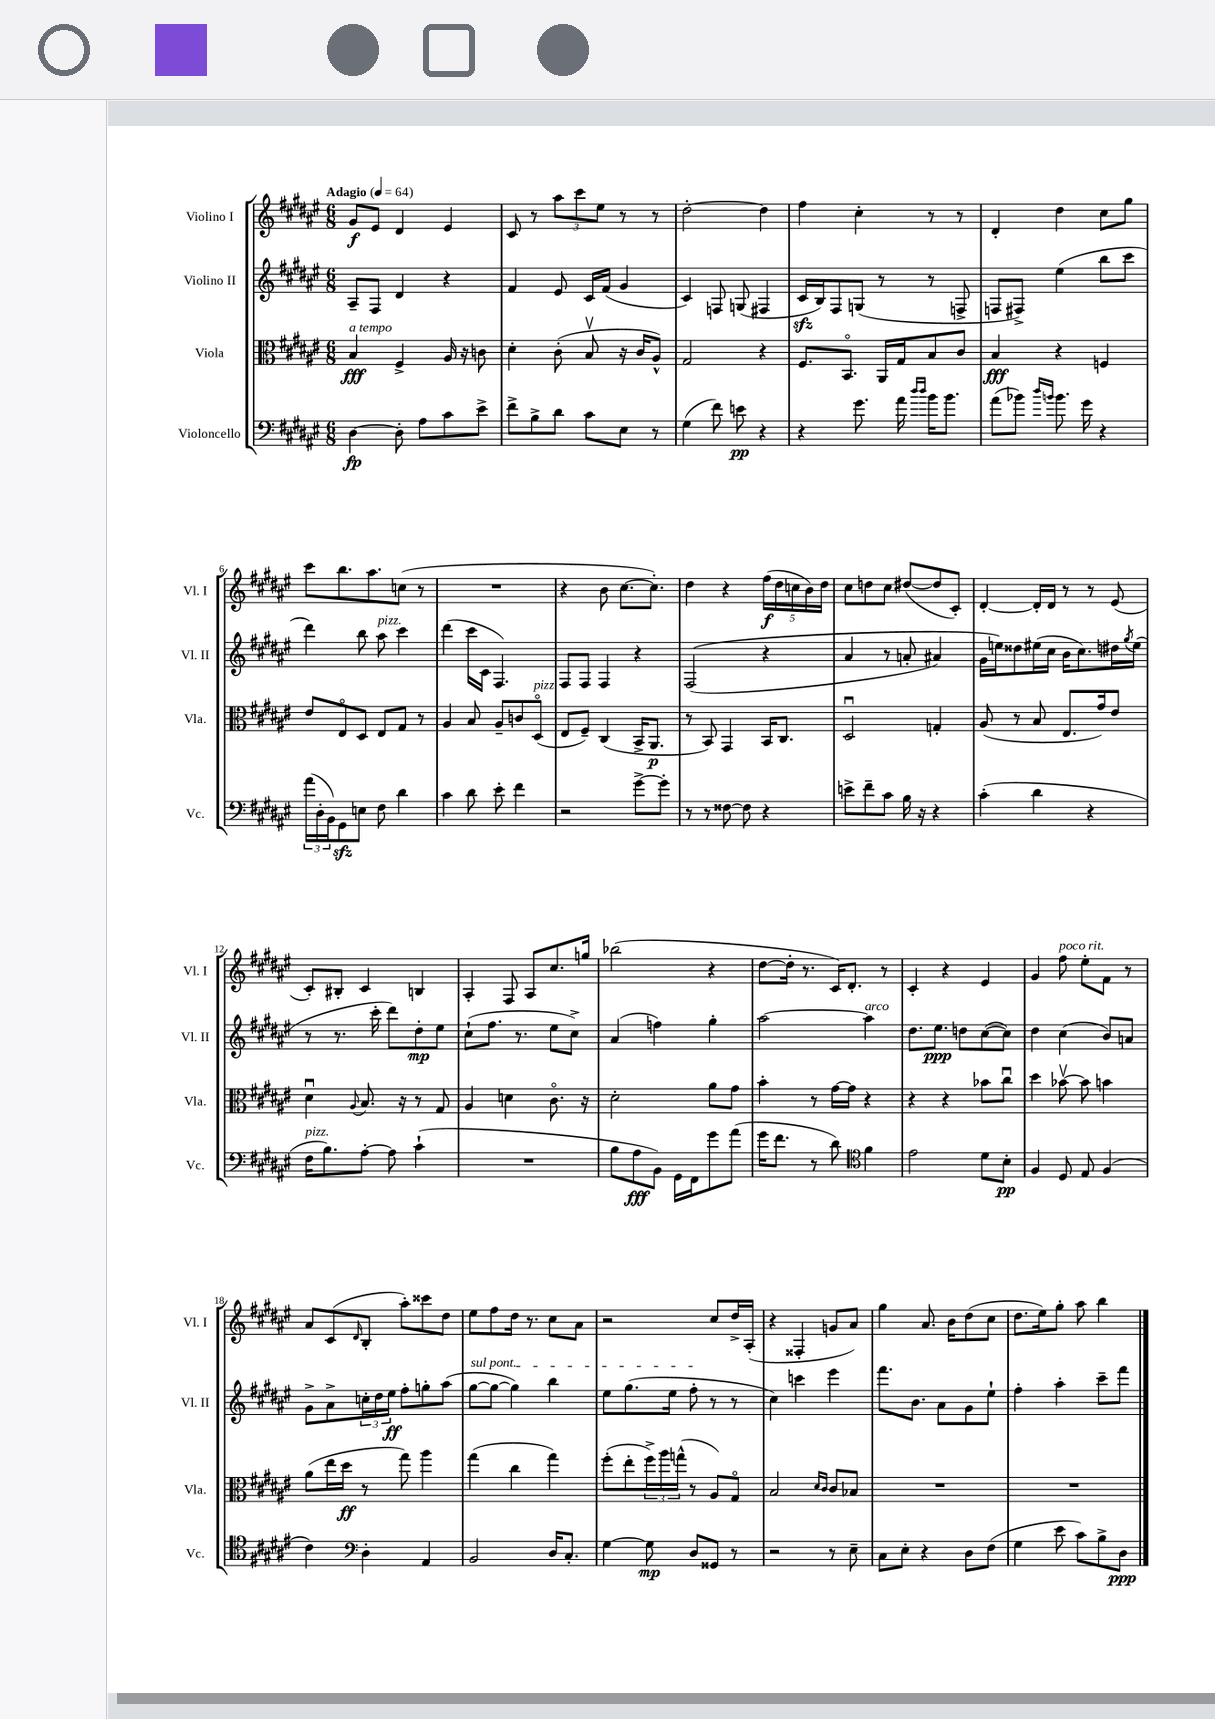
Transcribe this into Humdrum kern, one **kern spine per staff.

**kern	**dynam	**kern	**dynam	**kern	**dynam	**kern	**dynam
*part4	*part4	*part3	*part3	*part2	*part2	*part1	*part1
*staff4	*staff4	*staff3	*staff3	*staff2	*staff2	*staff1	*staff1
*I"Violoncello	*	*I"Viola	*	*I"Violino II	*	*I"Violino I	*
*I'Vc.	*	*I'Vla.	*	*I'Vl. II	*	*I'Vl. I	*
*clefF4	*	*clefC3	*	*clefG2	*	*clefG2	*
*k[f#c#g#d#a#e#]	*	*k[f#c#g#d#a#e#]	*	*k[f#c#g#d#a#e#]	*	*k[f#c#g#d#a#e#]	*
*M6/8	*	*M6/8	*	*M6/8	*	*M6/8	*
*MM64	*	*MM64	*	*MM64	*	*MM64	*
=1	=1	=1	=1	=1	=1	=1	=1
!	!	!	!	!	!	!LO:TX:a:B:t=Adagio	!
!	!	!LO:TX:a:i:t=a tempo	!	!	!	!	!
[4D#\	fp	4B/	fff	8A#~/L	.	8g#/L	f
.	.	.	.	8F#/J	.	8e#/J	.
8D#'\]	.	4F#^/	.	4d#/	.	4d#/	.
8A#\L	.	.	.	.	.	.	.
8c#\	.	16A#/	.	4r	.	4e#/	.
.	.	16r	.	.	.	.	.
8e#^\J	.	8cn\	.	.	.	.	.
=2	=2	=2	=2	=2	=2	=2	=2
8f#^\L	.	4d#'\	.	4f#/	.	8c#/	.
8B^\	.	.	.	.	.	8r	.
8d#\J	.	(8c#'\	.	8e#/	.	12aa#\L	.
.	.	.	.	.	.	12ccc#\	.
8c#\L	.	8Bv/	.	16c#/LL	.	.	.
.	.	.	.	.	.	12ee#\J	.
.	.	.	.	(16f#/JJ	.	.	.
8E#\J	.	16r	.	4g#/	.	8r	.
.	.	16c#/KL	.	.	.	.	.
8r	.	8A#^^/J)	.	.	.	8r	.
=3	=3	=3	=3	=3	=3	=3	=3
(4G#\	.	2G#/	.	4c#/)	.	[2dd#'\	.
8f#\)	.	.	.	8Fn/	.	.	.
8en\	pp	.	.	(8Gn/	.	.	.
4r	.	4r	.	4F#X/	.	4dd#\]	.
=4	=4	=4	=4	=4	=4	=4	=4
4r	.	8.F#/L	.	16c#zz/LL	.	4ff#\	.
.	.	.	.	16B/J)	.	.	.
.	.	.	.	8F#/	.	.	.
.	.	8.BB/J	.	.	.	.	.
8.g#\	.	.	.	(8Gn/J	.	4cc#'\	.
.	.	16AA#/LL	.	8r	.	.	.
16a#\	.	16G#/J	.	.	.	.	.
16qqdd#/LL	.	.	.	.	.	.	.
16qqdd#/JJ	.	.	.	.	.	.	.
16b\KL	.	8B/	.	8r	.	8r	.
8.b\J	.	.	.	.	.	.	.
.	.	8c#/J	.	8Fn^/	.	8r	.
=5	=5	=5	=5	=5	=5	=5	=5
(8a#\L	.	4B/	fff	8Fn/L	.	4d#'/	.
8b-X\J)	.	.	.	8F#X^/J)	.	.	.
16qqdd#/LL	.	.	.	.	.	.	.
16qqbn/JJ	.	.	.	.	.	.	.
8.b\	.	4r	.	(4ee#\	.	4dd#\	.
16g#\	.	.	.	.	.	.	.
4r	.	4Fn/	.	8bb\L	.	8cc#\L	.
.	.	.	.	8ccc#\J	.	8gg#\J	.
!!LO:LB:g=z
=6	=6	=6	=6	=6	=6	=6	=6
(24a#\LL	.	8e#/L	.	4ddd#\)	.	8ccc#\L	.
24D#'\	.	.	.	.	.	.	.
24BB\J)	.	.	.	.	.	.	.
8GG#zz\	.	8E#/	.	.	.	8.bb\	.
8En\J	.	8D#/J	.	8bb\	.	.	.
.	.	.	.	.	.	8.aa#\	.
!	!	!	!	!LO:TX:a:i:t=pizz.	!	!	!
8F#\	.	8E#/L	.	8aa#\	.	.	.
4d#\	.	8G#/J	.	4ccc#\	.	(8ccn\J	.
.	.	8r	.	.	.	8r	.
=7	=7	=7	=7	=7	=7	=7	=7
4c#\	.	4A#/	.	(4ddd#\	.	2.r	.
8d#\	.	8B/	.	16ccc#\LL	.	.	.
.	.	.	.	16c#\JJ	.	.	.
8e#'\	.	8A#~/L	.	4.F#/)	.	.	.
4f#\	.	8cn/	.	.	.	.	.
!	!	!LO:TX:a:i:t=pizz.	!	!	!	!	!
.	.	(8D#/J	.	.	.	.	.
=8	=8	=8	=8	=8	=8	=8	=8
2r	.	8E#/L	.	8F#/L	.	4r	.
.	.	8F#~/J)	.	8F#/J	.	.	.
.	.	(4C#/	.	4F#/	.	8b\	.
.	.	.	.	.	.	[8.cc#\L	.
[8g#^\L	.	16BB^/KL	.	4r	.	.	.
.	.	8.AA#/J	p	.	.	8.cc#'\J])	.
8g#'\J]	.	.	.	.	.	.	.
=9	=9	=9	=9	=9	=9	=9	=9
8r	.	8r	.	((2F#/	.	4dd#\	.
8r	.	8BB/)	.	.	.	.	.
[8F##X\	.	4GG#/	.	.	.	4r	.
8F##\]	.	.	.	.	.	.	.
4r	.	16BB/KL	.	4r	.	(20ff#\LL	f
.	.	.	.	.	.	20dd#\	.
.	.	8.C#/J	.	.	.	.	.
.	.	.	.	.	.	20ccn\	.
.	.	.	.	.	.	20b\)	.
.	.	.	.	.	.	20dd#\JJ	.
=10	=10	=10	=10	=10	=10	=10	=10
8en^\L	.	2D#u/	.	4a#/	.	8cc#\L	.
8f#~\	.	.	.	.	.	8ddn\	.
8c#\J	.	.	.	8r	.	8cc#\J	.
16B\	.	.	.	8an'/	.	([8dd#X/L	.
16r	.	.	.	.	.	.	.
4r	.	4Gn'/	.	4a#X/)	.	8dd#/]	.
.	.	.	.	.	.	8c#'/J)	.
=11	=11	=11	=11	=11	=11	=11	=11
(4c#'\	.	(8A#/	.	16g#\LL	.	[4d#'/	.
.	.	.	.	16een\J)	.	.	.
.	.	8r	.	8dd##X\	.	.	.
4d#\	.	8B/	.	(16ee#X\L	.	16d#'/LL]	.
.	.	.	.	16cc#\JJ	.	16d#/JJ	.
.	.	8.E#/L	.	16b\KL	.	8r	.
.	.	.	.	8.cc#\)	.	.	.
4r	.	.	.	.	.	8r	.
.	.	16g#/k)	.	.	.	.	.
.	.	8e#/J	.	16dd#X\L	.	(8e#/	.
.	.	.	.	8qgg#/	.	.	.
.	.	.	.	(16ee#\JJ	.	.	.
!!LO:LB:g=z
=12	=12	=12	=12	=12	=12	=12	=12
!LO:TX:a:i:t=pizz.	!	!	!	!	!	!	!
16F#\KL	.	4d#u\	.	8r	.	8c#'/L)	.
8.B\)	.	.	.	.	.	.	.
.	.	.	.	8.r	.	8B#X'/J	.
.	.	8qqA#/	.	.	.	.	.
[8A#'\J	.	8.B/	.	.	.	4c#/	.
.	.	.	.	16ccc#'\	.	.	.
8A#\]	.	.	.	8ddd#\L)	.	.	.
.	.	16r	.	.	.	.	.
(4c#`\	.	8r	.	8dd#'\	mp	4Bn/	.
.	.	8G#/	.	8ee#\J	.	.	.
=13	=13	=13	=13	=13	=13	=13	=13
2.r	.	4A#/	.	(8cc#`\L	.	4A#'/	.
.	.	.	.	8.ff#\J	.	.	.
.	.	4dn\	.	.	.	8F#/	.
.	.	.	.	8.r	.	.	.
.	.	.	.	.	.	8A#/L	.
.	.	8.c#\	.	8ee#\L	.	8.cc#/	.
.	.	.	.	8cc#^\J)	.	.	.
.	.	16r	.	.	.	16ggn/Jk	.
=14	=14	=14	=14	=14	=14	=14	=14
8B\L	.	2d#'\	.	(4a#/	.	(2bb-X\	.
8A#\	fff	.	.	.	.	.	.
8BB\J)	.	.	.	4ffn\)	.	.	.
16GG#\LL	.	.	.	.	.	.	.
16FF#\J	.	.	.	.	.	.	.
8g#\	.	8a#\L	.	4gg#'\	.	4r	.
(8a#\J	.	8g#\J	.	.	.	.	.
=15	=15	=15	=15	=15	=15	=15	=15
16g#\KL	.	4b'\	.	[2aa#\	.	[8dd#\L	.
8.f#\J	.	.	.	.	.	.	.
.	.	.	.	.	.	16dd#'\Jk]	.
.	.	.	.	.	.	8.r	.
8r	.	8r	.	.	.	.	.
8d#\)	.	[16g#\LL	.	.	.	16c#/KL)	.
.	.	16g#\JJ]	.	.	.	8.d#'/J	.
*clefC4	*	*	*	*	*	*	*
!	!	!	!	!LO:TX:a:i:t=arco	!	!	!
4f#\	.	4r	.	4aa#\]	.	.	.
.	.	.	.	.	.	8r	.
=16	=16	=16	=16	=16	=16	=16	=16
2e#\	.	4r	.	8.dd#\L	.	4c#'/	.
.	.	.	.	8.ee#\J	ppp	.	.
.	.	4r	.	.	.	4r	.
.	.	.	.	8ddn\L	.	.	.
8d#\L	.	8b-X\L	.	([8cc#\	.	4e#/	.
8B'\J	pp	8cc#u\J	.	8cc#\J])	.	.	.
=17	=17	=17	=17	=17	=17	=17	=17
4F#/	.	4dd#\	.	4dd#\	.	4g#/	.
!	!	!	!	!	!	!LO:TX:a:i:t=poco rit.	!
8D#/	.	[8b-Xv\	.	(4cc#\	.	8ff#\	.
8E#/	.	8b-\]	.	.	.	8ee#'\L	.
(4F#/	.	4bn\	.	8b/L)	.	8f#\J	.
.	.	.	.	8an/J	.	8r	.
!!LO:LB:g=z
=18	=18	=18	=18	=18	=18	=18	=18
4c#\)	.	(8a#\L	.	8g#^\L	.	8a#/L	.
.	.	16ee#\L	.	8a#^\	.	(8c#/	.
.	.	16dd#\JJ	ff	.	.	.	.
*clefF4	*	*	*	*	*	*	*
.	.	.	.	.	.	16qqd#/	.
4D#'\	.	8r	.	24ccn'\L	.	8B'/J	.
.	.	.	.	24dd#\	.	.	.
.	.	.	.	24ee#\JJ	ff	.	.
.	.	8gg#\)	.	8ff#'\L	.	8aa#'\L)	.
4AA#/	.	4aa#\	.	8ggn'\	.	8ccc##X\	.
.	.	.	.	(8aa#\J	.	8dd#\J	.
=19	=19	=19	=19	=19	=19	=19	=19
!	!	!	!	!LO:TX:a:i:t=sul pont.	!	!	!
2BB/	.	(4gg#\	.	[8gg#\L	.	8ee#\L	.
.	.	.	.	8gg#\J_	.	8ff#\	.
.	.	4cc#\	.	4gg#\])	.	16dd#\Jk	.
.	.	.	.	.	.	8.r	.
16D#/KL	.	4gg#\)	.	4bb\	.	8cc#\L	.
8.C#'/J	.	.	.	.	.	.	.
.	.	.	.	.	.	8a#\J	.
=20	=20	=20	=20	=20	=20	=20	=20
[4G#\	.	(8ff#'\L	.	8ee#\L	.	2r	.
.	.	8ee#'\	.	(8.gg#\	.	.	.
8G#\]	mp	24ff#^\L)	.	.	.	.	.
.	.	24aa#\	.	.	.	.	.
.	.	.	.	16ee#\Jk	.	.	.
.	.	(24ggn^^\JJ	.	.	.	.	.
8D#/L	.	8r	.	8ff#'\	.	.	.
8GG##X/J	.	8A#/L)	.	8r	.	8cc#/L	.
8r	.	8G#/J	.	8r	.	16dd#^/L	.
.	.	.	.	.	.	(16A#'/JJ	.
=21	=21	=21	=21	=21	=21	=21	=21
2r	.	2B/	.	4cc#\)	.	4r	.
.	.	.	.	4cccn\	.	4F##X'/	.
.	.	16qqd#/LL	.	.	.	.	.
.	.	16qqc#/JJ	.	.	.	.	.
8r	.	8c#/L	.	4eee#\	.	8gn/L	.
8E#~\	.	8B-X/J	.	.	.	8a#/J)	.
=22	=22	=22	=22	=22	=22	=22	=22
8C#\L	.	2.r	.	8.fff#\L	.	4gg#\	.
8E#'\J	.	.	.	.	.	.	.
.	.	.	.	8.b\J	.	.	.
4r	.	.	.	.	.	8.a#/	.
.	.	.	.	8a#\L	.	.	.
.	.	.	.	.	.	16b\KL	.
8D#\L	.	.	.	8g#\	.	(8dd#\	.
(8F#\J	.	.	.	8ee#`\J	.	8cc#\J	.
=23	=23	=23	=23	=23	=23	=23	=23
4G#\	.	2.r	.	4ff#'\	.	8.dd#\L	.
.	.	.	.	.	.	16ee#\k)	.
8e#\	.	.	.	4aa#'\	.	8gg#'\J	.
8c#\L)	.	.	.	.	.	8aa#\	.
8B^\	.	.	.	8ccc#~\L	.	4bb\	.
8D#\J	ppp	.	.	8fff#\J	.	.	.
==	==	==	==	==	==	==	==
*-	*-	*-	*-	*-	*-	*-	*-
